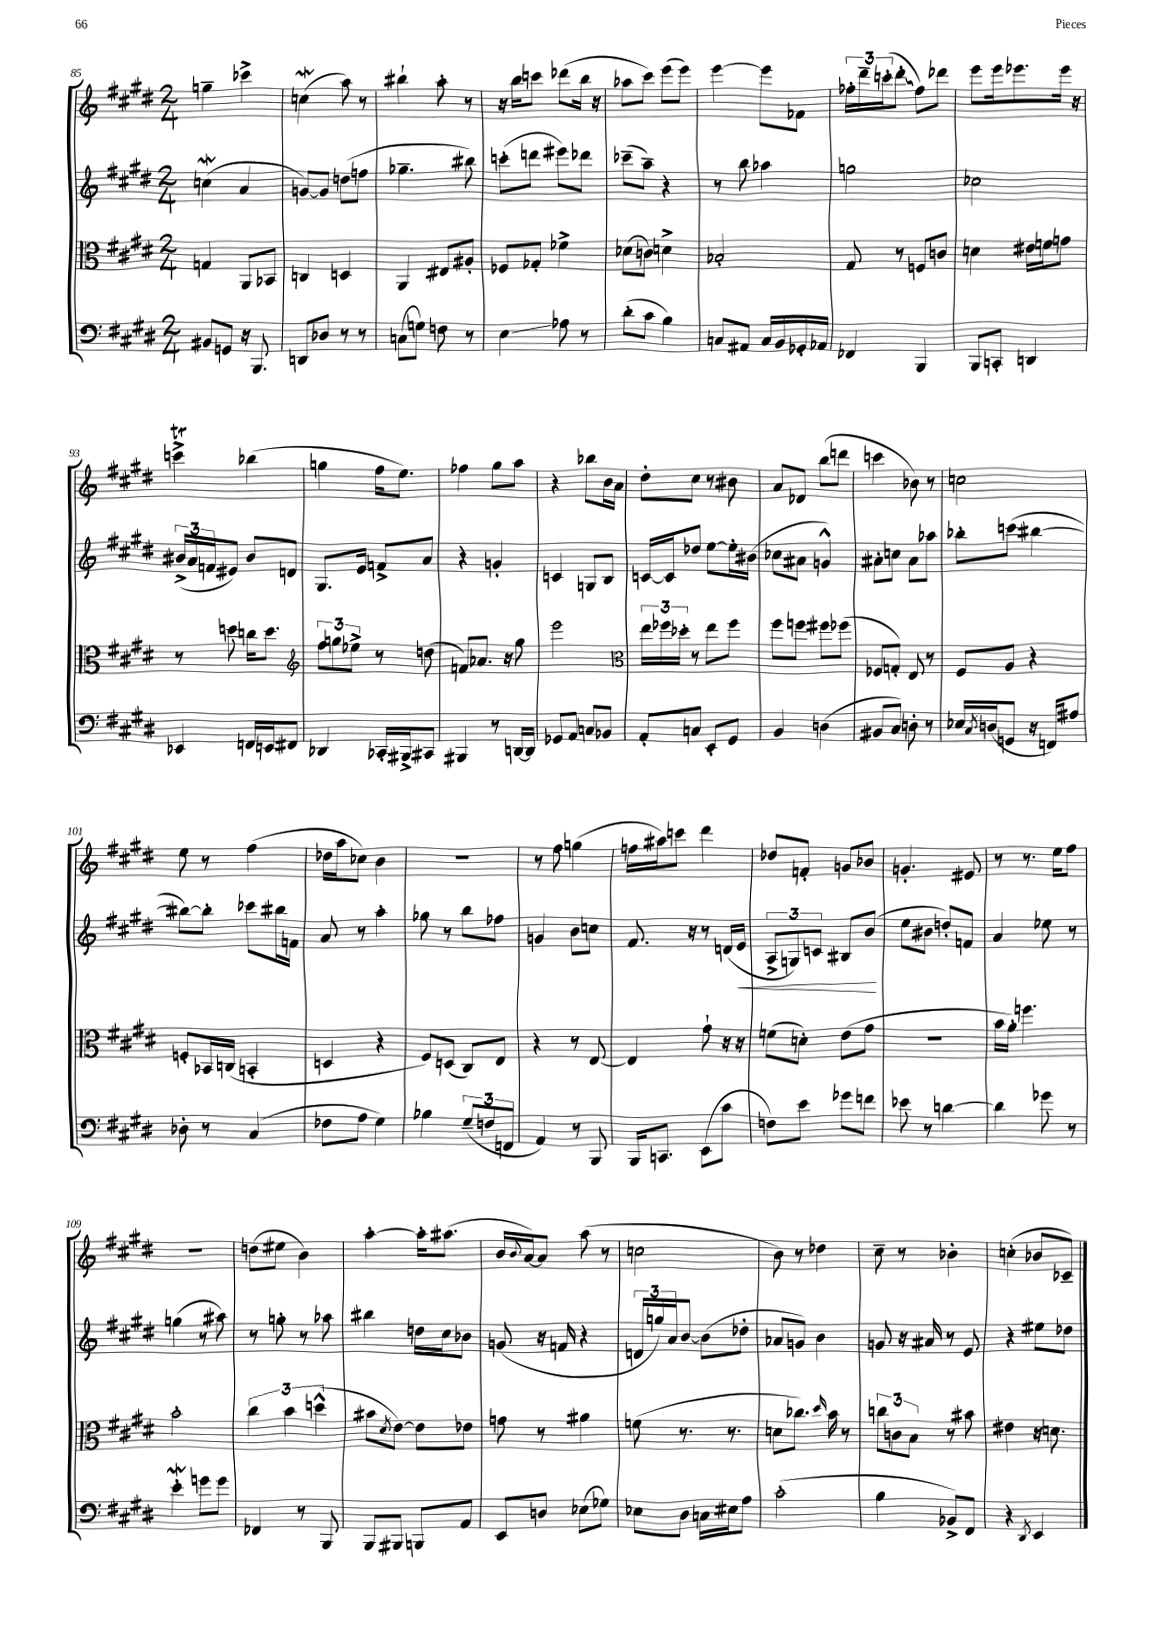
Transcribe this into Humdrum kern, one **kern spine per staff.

**kern	**kern	**kern	**kern
*staff4	*staff3	*staff2	*staff1
*clefF4	*clefC3	*clefG2	*clefG2
*k[f#c#g#d#]	*k[f#c#g#d#]	*k[f#c#g#d#]	*k[f#c#g#d#]
*M2/4	*M2/4	*M2/4	*M2/4
8BB#	4G	(4cc	4gg~
8GG	.	.	.
16r	8AA	4a	4ccc-^
8.BBB	.	.	.
.	8BB-	.	.
=	=	=	=
8DD	4C	[8g)	(4cc
8D-	.	8g]	.
8r	4D	(8dd	8aa)
8r	.	8ff	8r
=	=	=	=
(8C	4AA	4.gg-~	4bb#`
8G)	.	.	.
8F	8E#	.	8aa'
8r	8A#'	8bb#)	8r
=	=	=	=
4E	8F-	(8ccc'	16r
.	.	.	16bb
.	8G-'	8ddd	8ccc
8A-	4f-^	8eee#)	(8ddd-
8r	.	8ddd-	16bb
.	.	.	16r
=	=	=	=
(8d#'	(8d-	(8ccc-~	8aa-
8c#	8c)	8aa~)	8ccc#)
4B)	4d^	4r	(8eee
.	.	.	8eee)
=	=	=	=
8C	2B-'	8r	[4eee
8AA#	.	8bb	.
16C	.	4aa-	8eee]
16BB	.	.	.
16GG-'	.	.	8f-
16AA-	.	.	.
=	=	=	=
4FF-	8G#	2gg	24ff-'
.	.	.	24ddd#~
.	.	.	(24ccc'
.	8r	.	8ddd#'
4BBB	8F	.	8ff-)
.	8c	.	8ddd-
=	=	=	=
8BBB	4d	2cc-	8eee
8CC'	.	.	16eee
.	.	.	8.eee-
4DD	16e#	.	.
.	16f	.	.
.	8g	.	16eee-
.	.	.	16r
=	=	=	=
4EE-	8r	(24b#^	4ccc^
.	.	24a	.
.	.	24f	.
.	8dd	8e#)	.
16FF	16cc	8b#	(4bb-
16EE	8.dd	.	.
8FF#	.	8d	.
=	=	=	=
*	*clefG2	*	*
4DD-	12ff#	8.G#	4gg
.	12gg	.	.
.	12ee-^	.	.
.	.	16e	.
16CC-'	8r	8f^	16ff#
16BBB#^	.	.	8.ee)
8CC#	(8dd	8a	.
=	=	=	=
4BBB#	8f)	4r	4ff-
.	8.a-	.	.
8r	.	4g'	8gg#
.	16r	.	.
[16DD	8gg#	.	8aa
16DD]	.	.	.
=	=	=	=
8GG-	2eee	4c	4r
8AA	.	.	.
8C	.	8G	8bb-
8BB-	.	8B	16b
.	.	.	16a
=	=	=	=
*	*clefC3	*	*
8AA'	24ee	[16c	8dd#'
.	24ff-	.	.
.	.	16c]	.
.	24dd-'	.	.
8C	8r	8dd-	8cc#
8EE'	8ee	[8ee	8r
8GG#	8ff-	16ee']	8b#
.	.	(16b#	.
=	=	=	=
4BB	8ff#	8cc-	8a
.	8ff	8a#	8d-
(4D	8ff#	4g^^)	(8bb
.	(8ff-	.	8ddd
=	=	=	=
8BB#	8F-	8a#'	4ccc
8C#)	8G')	8cc	.
8D'	8E	8a#	8b-)
8r	8r	8aa-	8r
=	=	=	=
16E-	8F#	8bb-'	2cc
8qC#	.	.	.
(16D	.	.	.
8GG	8A	(8ccc	.
16r	4r	[4bb#	.
16FF)	.	.	.
8A#	.	.	.
=	=	=	=
8D-'	8F'	8bb#_)	8ee
8r	16BB-	8bb#']	8r
.	(16C	.	.
(4C#	4BB'	8ccc-	(4ff#
.	.	16bb#	.
.	.	16f	.
=	=	=	=
8F-	4D	8a	16dd-
.	.	.	16aa
8A	.	8r	8cc-)
4G#)	4r	4aa'	4b
=	=	=	=
4B-	8F#)	8gg-	2r
.	(8D	8r	.
(12G#~	8C#)	8bb	.
12F	.	.	.
.	8E	8ff-	.
12FF	.	.	.
=	=	=	=
4AA)	4r	4g	8r
.	.	.	8ff#
8r	8r	8b	(4gg
8BBB	[8E	8cc	.
=	=	=	=
16BBB	4E]	8.f#	16ff
8.CC	.	.	16aa#)
.	.	.	8ccc
.	.	16r	.
(8EE	8g#`	8r	4ddd#
8c#	16r	(16d	.
.	16r	16e	.
=	=	=	=
8F)	(8f	12A^	8dd-
.	.	12G)	.
8e	8d')	.	8f'
.	.	12c	.
8g-	(8e	8B#	8g
8f	8g#	(8b	8b-
=	=	=	=
8e-	2r	8ee	4.g'
8r	.	8b#	.
[4d	.	8dd')	.
.	.	8f	8e#
=	=	=	=
4d]	16b	4a	8r
.	16a')	.	.
.	4.ff	.	8.r
8g-	.	8ee-	.
.	.	.	16ee
8r	.	8r	8ff#
=	=	=	=
4e'	2b'	(4gg	2r
8g	.	8r	.
8g	.	8aa#)	.
=	=	=	=
4FF-	6cc#	8r	(8dd
.	.	8gg'	8ee#
.	6b	.	.
8r	.	8r	4b)
.	(6dd^^	.	.
8BBB	.	8aa-	.
=	=	=	=
8BBB	8b#	4bb#	[4aa'
.	8qd#	.	.
8BBB#	[8e)	.	.
8BBB	8e]	16dd	16aa']
.	.	16cc#	(8.aa#
8AA	8e-	8b-	.
=	=	=	=
8EE	8g	(8g	16b
.	.	.	8qqb
.	.	.	[16a)
8D	8r	16r	8a]
.	.	16f	.
(8E-	4a#	4r	(8aa
8G-)	.	.	8r
=	=	=	=
8E-	(8f	24d	2cc
.	.	24gg)	.
.	.	24a	.
8D#	8.r	[8b	.
16C	.	(8b]	.
16E#	8.r	.	.
8A	.	8dd-'	.
=	=	=	=
(2c#'	8d	8a-	8b)
.	8.cc-)	8g)	8r
.	.	4b	4dd-
.	16qqdd#	.	.
.	16b	.	.
.	8r	.	.
=	=	=	=
4B	12cc	8g	8cc#~
.	12c	.	.
.	.	16r	8r
.	12B	.	.
.	.	16a#	.
8BB-^)	8r	8r	4b-'
8FF#	8b#	8e	.
=	=	=	=
4r	4e#	4r	(4cc'
8qDD#	.	.	.
4EE	16r	8ee#	8b-
.	8.d	.	.
.	.	8dd-	8c-~)
==	==	==	==
*-	*-	*-	*-
